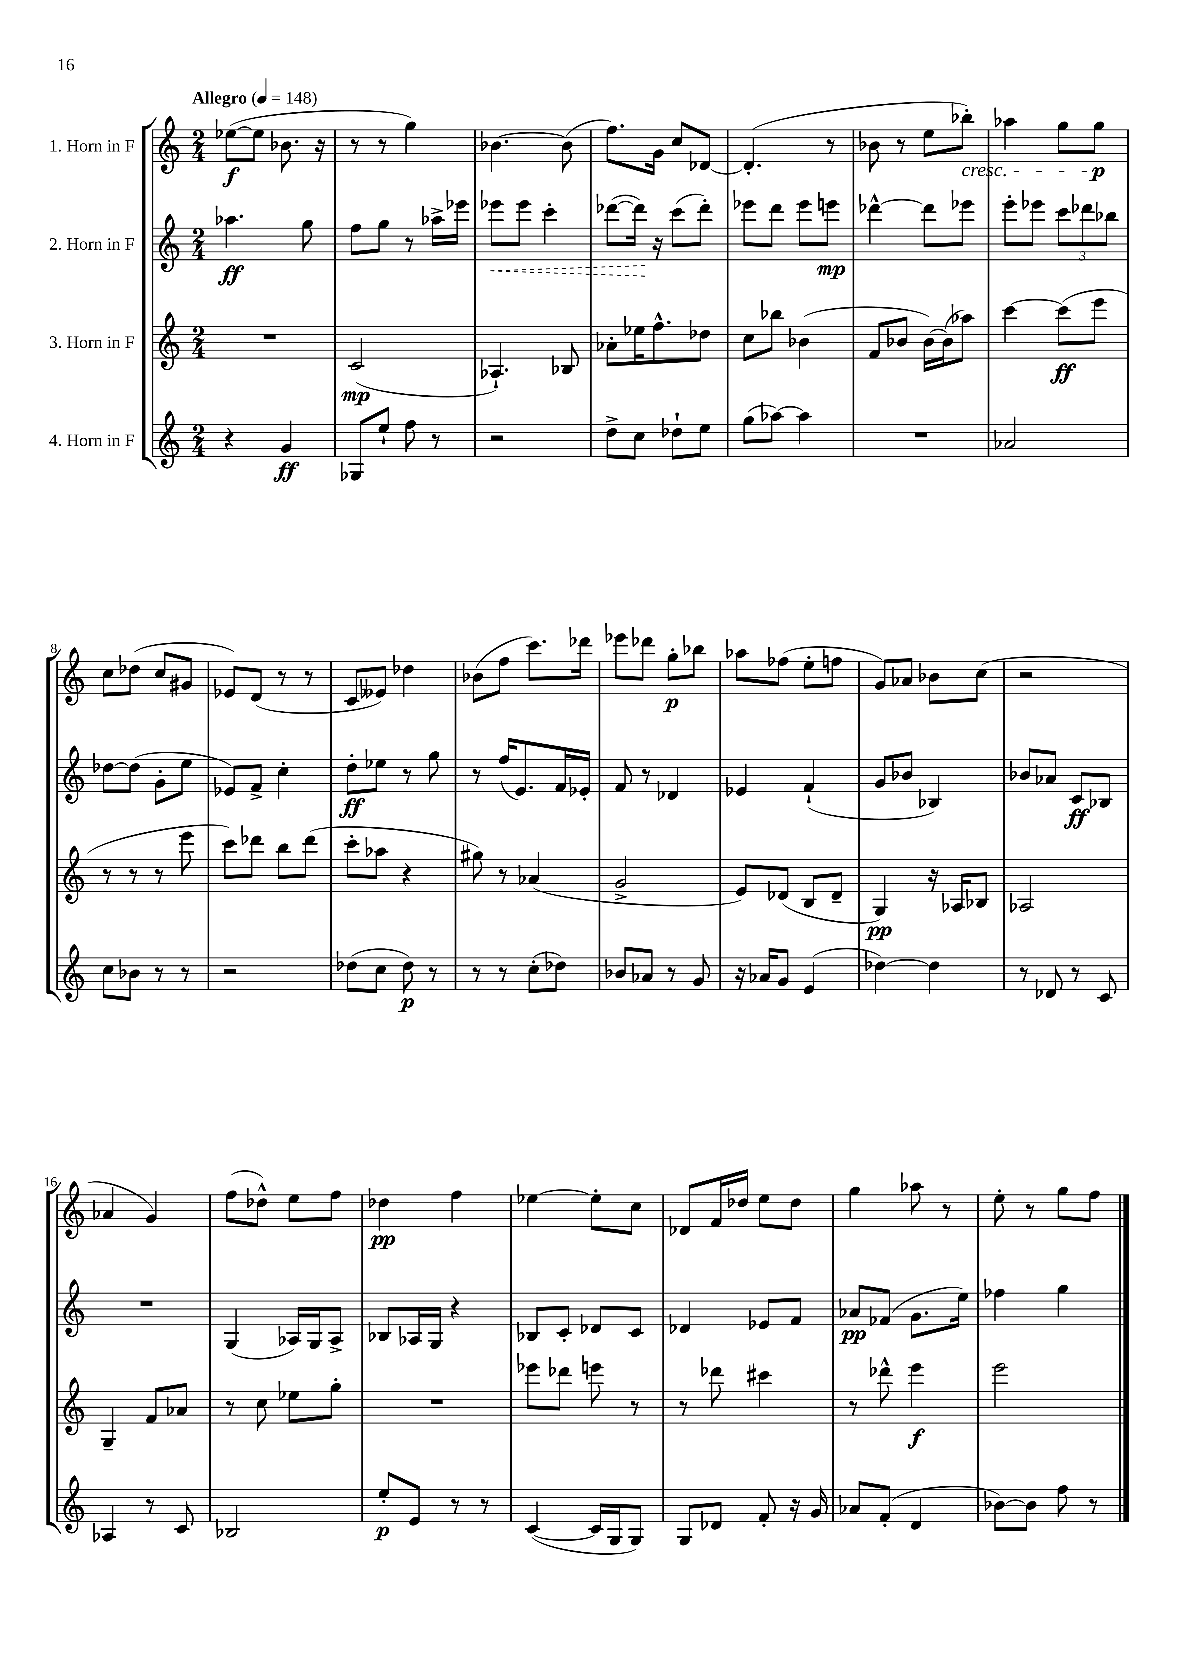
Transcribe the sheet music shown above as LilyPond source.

<<
\new StaffGroup <<
\new Staff = "s0" \with { instrumentName = "1. Horn in F" } {
    \clef treble \key c \major \numericTimeSignature \time 2/4 \tempo "Allegro" 4 = 148
    ees''8~\f( ees''8 bes'8. r16 |
    r8 r8 g''4) |
    bes'4.~ bes'8( |
    f''8.) g'16 c''8 des'8~ |
    des'4.-.( r8 |
    bes'8 r8 e''8 bes''8-.\cresc) |
    aes''4 g''8 g''8\p\! |
    c''8 des''8( c''8 gis'8 |
    ees'8) d'8( r8 r8 |
    c'8 eeses'8) des''4 |
    bes'8( f''8 c'''8.) des'''16 |
    ees'''8 des'''8 g''8-.\p bes''8 |
    aes''8 fes''8( e''8-. f''8 |
    g'8) aes'8 bes'8 c''8( |
    r2 |
    aes'4 g'4) |
    f''8( des''8-^) e''8 f''8 |
    des''4\pp f''4 |
    ees''4~ ees''8-. c''8 |
    des'8 f'16 des''16 e''8 des''8 |
    g''4 aes''8 r8 |
    e''8-. r8 g''8 f''8 \bar "|." |
}
\new Staff = "s1" \with { instrumentName = "2. Horn in F" } {
    \clef treble \key c \major \numericTimeSignature \time 2/4
    aes''4.\ff g''8 |
    f''8 g''8 r8 aes''16-> ees'''16 |
    \once \override Hairpin.style = #'dashed-line ees'''8\< ees'''8 c'''4-. |
    des'''8~( des'''16\!) r16 c'''8( des'''8-.) |
    ees'''8 d'''8 ees'''8 e'''8\mp |
    des'''4~-^ des'''8 ees'''8 |
    e'''8-. ees'''8 \tuplet 3/2 { c'''8 des'''8 bes''8 } |
    des''8~ des''8( g'8-. e''8 |
    ees'8) f'8-> c''4-. |
    d''8-.\ff ees''8 r8 g''8 |
    r8 f''16( e'8.) f'16 ees'16-. |
    f'8 r8 des'4 |
    ees'4 f'4-!( |
    g'8 bes'8 bes4) |
    bes'8 aes'8 c'8\ff bes8 |
    R2 |
    g4( aes16) g16 aes8-> |
    bes8 aes16 g16 r4 |
    bes8 c'8-. des'8 c'8 |
    des'4 ees'8 f'8 |
    aes'8\pp fes'8( g'8. e''16) |
    fes''4 g''4 \bar "|." |
}
\new Staff = "s2" \with { instrumentName = "3. Horn in F" } {
    \clef treble \key c \major \numericTimeSignature \time 2/4
    R2 |
    c'2\mp( |
    aes4.-!) bes8 |
    aes'8-. ees''16 f''8.-^ des''8 |
    c''8 bes''8 bes'4( |
    f'8 bes'8 bes'16~) bes'16( aes''8) |
    c'''4~ c'''8\ff( e'''8 |
    r8 r8 r8 e'''8 |
    c'''8) des'''8 b''8 des'''8( |
    c'''8-. aes''8 r4 |
    gis''8) r8 aes'4( |
    g'2-> |
    e'8) des'8( b8 des'8-- |
    g4\pp) r16 aes16 bes8 |
    aes2 |
    g4-- f'8 aes'8 |
    r8 c''8 ees''8 g''8-. |
    R2 |
    ees'''8 des'''8 e'''8 r8 |
    r8 des'''8 cis'''4 |
    r8 des'''8-^ e'''4\f |
    e'''2 \bar "|." |
}
\new Staff = "s3" \with { instrumentName = "4. Horn in F" } {
    \clef treble \key c \major \numericTimeSignature \time 2/4
    r4 g'4\ff |
    ges8 e''8-! f''8 r8 |
    r2 |
    d''8-> c''8 des''8-! e''8 |
    g''8( aes''8~) aes''4 |
    R2 |
    aes'2 |
    c''8 bes'8 r8 r8 |
    r2 |
    des''8( c''8 des''8\p) r8 |
    r8 r8 c''8-.( des''8) |
    bes'8 aes'8 r8 g'8 |
    r16 aes'16 g'8 e'4( |
    des''4~) des''4 |
    r8 des'8 r8 c'8 |
    aes4 r8 c'8 |
    bes2 |
    e''8-.\p e'8 r8 r8 |
    c'4~( c'16 g16 g8) |
    g8 des'8 f'8-. r16 g'16 |
    aes'8 f'8-.( d'4 |
    bes'8~) bes'8 f''8 r8 \bar "|." |
}
>>
>>
